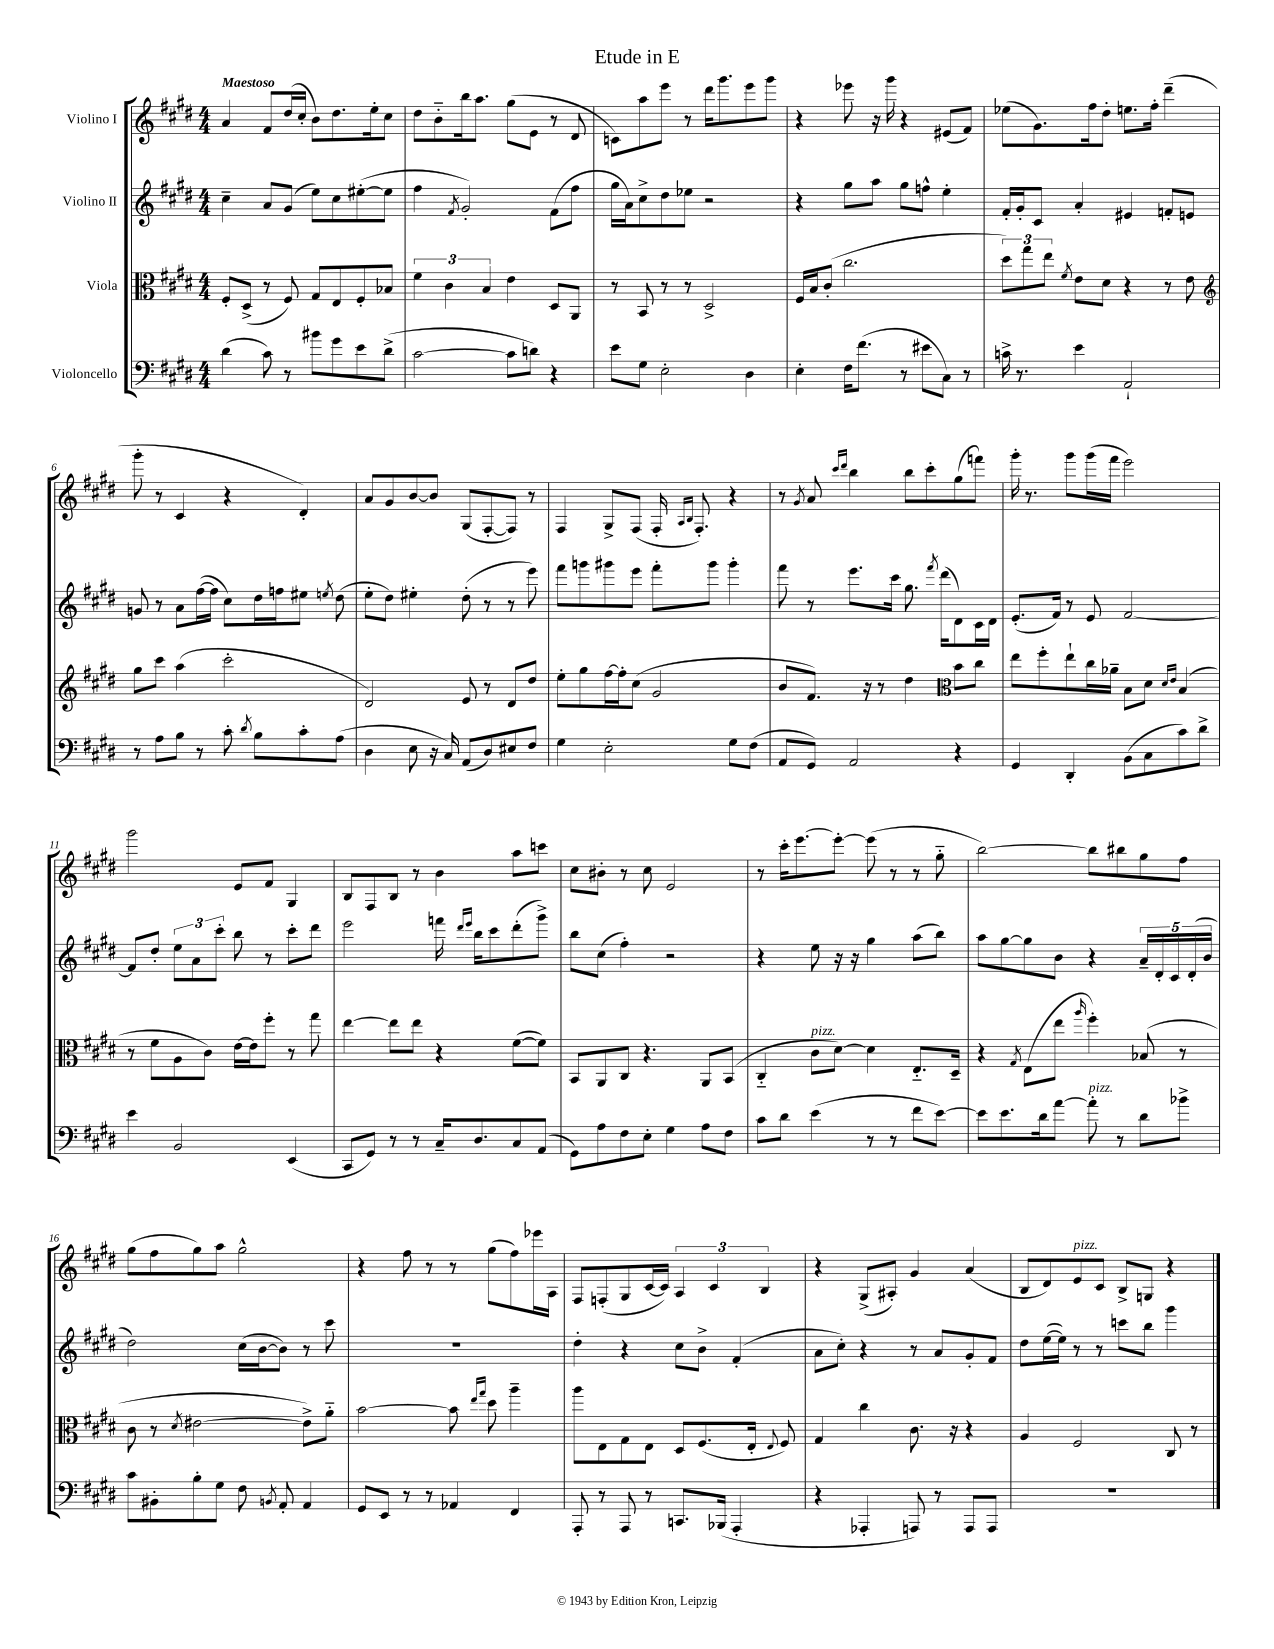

**kern	**kern	**kern	**kern
*staff4	*staff3	*staff2	*staff1
*clefF4	*clefC3	*clefG2	*clefG2
*k[f#c#g#d#]	*k[f#c#g#d#]	*k[f#c#g#d#]	*k[f#c#g#d#]
*M4/4	*M4/4	*M4/4	*M4/4
(4d#	8F#'	4cc#~	4a
.	(8D#^	.	.
8c#)	8r	8a	8f#
8r	8F#)	(8g#	(16dd#
.	.	.	16cc#'
8b#	8G#	8ee)	8b)
8g#	8E	8cc#	8.dd#
8e	8F#'	([8ee#'	.
.	.	.	16ee'
(8d#^	8B-	8ee#]	8cc#
=	=	=	=
[2c#	6f#	4ff#	8dd#
.	.	.	8b'~
.	6c#	.	.
.	.	8qf#	.
.	.	2g#')	16bb
.	.	.	8.aa
.	6B	.	.
8c#]	4e	.	(8gg#
8d)	.	.	8e
4r	8D#	(8f#	8r
.	8AA	8ff#	8d#
=	=	=	=
8e	8r	16gg#	8c)
.	.	16a)	.
8G#	8BB	8cc#^	8aa
2E'	8r	8dd#	8eee
.	8r	8ee-	8r
.	2D#^	2r	16ddd#
.	.	.	8.ggg#
4D#	.	.	8eee
.	.	.	8ggg#
=	=	=	=
4E'	16F#	4r	4r
.	16B	.	.
.	(8c#'	.	.
16F#	2.cc#	8gg#	8eee-
(8.f#	.	.	.
.	.	8aa	16r
.	.	.	16ggg#
8r	.	8gg#	4r
8e#	.	8ff^^	.
8C#)	.	4ee'	(8e#
8r	.	.	8f#)
=	=	=	=
16c^	12dd#)	16f#'	(8ee-
8.r	.	16g#'	.
.	12gg#	.	.
.	.	8c#	8.g#)
.	12ee	.	.
.	8qf#	.	.
4e	8e	4a'	.
.	.	.	16ff#
.	8d#	.	8dd#'
2AA`	4r	4e#	8.ee
.	.	.	16ff#'
.	8r	8f'	(4ddd#~
.	8e	8e	.
=	=	=	=
*	*clefG2	*	*
8r	8gg#	8g	8ggg#'
8A	8ccc#	8r	8r
8B	(4aa	8a	4c#
8r	.	([16ff#	.
.	.	16ff#]	.
8c#'	2ccc#'	8cc#)	4r
8qd#	.	.	.
8B	.	16dd#	.
.	.	16ff	.
8c#'	.	8ee#	4d#')
.	.	8qee	.
(8A	.	(8dd#	.
=	=	=	=
4D#	2d#)	8ee'	8a
.	.	8dd#)	8g#
8E	.	4ee#'	[8b
16r	.	.	8b]
16C#)	.	.	.
(8AA	8e	(8dd#'	(8G#
8D#)	8r	8r	[8F#'
8E#	8d#	8r	8F#])
8F#	8dd#	8eee)	8r
=	=	=	=
4G#	8ee'	8fff#	4F#
.	8gg#	8ggg	.
2E'	[16ff#	8ggg#	8G#^
.	16ff#']	.	.
.	(8cc#	8eee	(8F#
.	2g#	8fff#'	16F#'
.	.	.	16qqA
.	.	.	16qqB
.	.	.	8.F#')
.	.	8ggg#	.
8G#	.	4ggg#'	4r
(8F#	.	.	.
=	=	=	=
8AA	8b	8fff#	8r
.	.	.	8qg#
8GG#)	8.f#)	8r	8a
.	.	.	16qqccc#
.	.	.	16qqddd#
2AA	.	8.eee	4bb
.	16r	.	.
.	8r	.	.
.	.	16ccc#	.
.	4dd#	8.gg#	8bb
.	.	.	8ccc#'
.	.	8qfff#	.
.	.	(16ddd#	.
*	*clefC3	*	*
4r	8b	8d#)	(8gg#
.	8cc#	16c#	8fff)
.	.	16d#	.
=	=	=	=
4GG#	8ee	(8.e'	16ggg#'
.	.	.	8.r
.	8ff#'	.	.
.	.	16f#)	.
4DD#'	8ee`	8r	8ggg#
.	16cc#	8e	(16ggg#
.	16a-~	.	16fff#
(8BB	8B	[2f#	2eee)
8C#	8d#	.	.
.	16qqd#	.	.
.	16qqe	.	.
8c#)	(4B	.	.
8d#^	.	.	.
=	=	=	=
4e	8r	8f#]	2ggg#
.	8f#	8dd#'	.
2BB	8A	12ee	.
.	.	12a	.
.	8c#)	.	.
.	.	12ccc#'	.
.	[16e	8bb	8e
.	16e]	.	.
.	8ff#'	8r	8f#
(4EE	8r	8ccc#'	4G#
.	8gg#	8ddd#	.
=	=	=	=
8CC#	[4ee	2eee	8B
8GG#)	.	.	8F#
8r	8ee]	.	8B
8r	8ee	.	8r
16C#~	4r	16fff	4b
.	.	16qqddd#	.
.	.	16qqeee	.
8.D#	.	16bb	.
.	.	8ccc#	.
8C#	([8f#	(8ddd#'	8aa
(8AA	8f#])	8ggg#^)	8ccc
=	=	=	=
8GG#)	8BB	8bb	8cc#
8A	8AA	(8cc#	8b#'
8F#	8C#	4ff#')	8r
8E'	4.r	.	8cc#
4G#	.	2r	2e
8A	8AA	.	.
8F#	(8BB	.	.
=	=	=	=
8c#	4C#'~	4r	8r
8d#	.	.	16ccc#'
.	.	.	[8.eee
(4e	8c#	8ee	.
.	[8d#)	16r	8eee'_
.	.	16r	.
8r	4d#]	4gg#	(8eee]
8r	.	.	8r
8f#	8.E'~	(8aa	8r
[8e)	.	8bb)	8gg#'~
.	16D#~	.	.
=	=	=	=
8e]	4r	8aa	[2bb)
8.e	.	[8gg#	.
.	8qG#	.	.
.	(8E	8gg#]	.
16d#	.	.	.
[8a	8ee	8b	.
.	16qqaa	.	.
8a']	4ff#')	4r	8bb]
8r	.	.	8bb#
8d#	(8B-	20a~	8gg#
.	.	20d#'	.
.	.	20c#	.
8b-^	8r	.	8ff#
.	.	(20d#'	.
.	.	20b	.
=	=	=	=
8c#	8c#	2dd#)	(8gg#
8BB#'	8r	.	8ff#
.	8qd#	.	.
8B'	[2e#	.	8gg#)
8G#	.	.	8aa
8F#	.	(16cc#	2gg#^^
.	.	[16b	.
8qBB	.	.	.
8AA'	.	8b])	.
4AA	8e#^])	8r	.
.	8a'~	8ccc#	.
=	=	=	=
8GG#	[2b	1r	4r
8EE	.	.	.
8r	.	.	8ff#
8r	.	.	8r
4AA-	8b]	.	8r
.	16qqee	.	.
.	16qqgg#	.	.
.	8dd#	.	(8gg#
4FF#	4aa~	.	8ff#)
.	.	.	16eee-
.	.	.	16A
=	=	=	=
8AAA'	8aa	4dd#'	8F#
8r	8E	.	(8F'
8AAA	8G#	4r	8G#
8r	8E	.	[16c#
.	.	.	16c#])
8.CC	8D#	8cc#	6A
.	(8.F#	8b^	.
.	.	.	6c#
(16BBB-	.	.	.
4AAA'	.	(4f#'	.
.	16E'	.	.
.	.	.	6B
.	8qqE	.	.
.	8F#)	.	.
=	=	=	=
4r	4G#	8a	4r
.	.	8cc#')	.
4AAA-'	4cc#	4r	(8G#^
.	.	.	8A#')
8AAA)	8.c#	8r	4g#
8r	.	8a	.
.	16r	.	.
8AAA	4r	8g#'	(4a
8AAA	.	8f#	.
=	=	=	=
1r	4A	8dd#	8B
.	.	([16ee	8d#)
.	.	16ee])	.
.	2F#	8r	8e
.	.	8r	8c#
.	.	8ccc	8B^
.	.	8bb	8G
.	8C#	4ggg#	4r
.	8r	.	.
==	==	==	==
*-	*-	*-	*-
